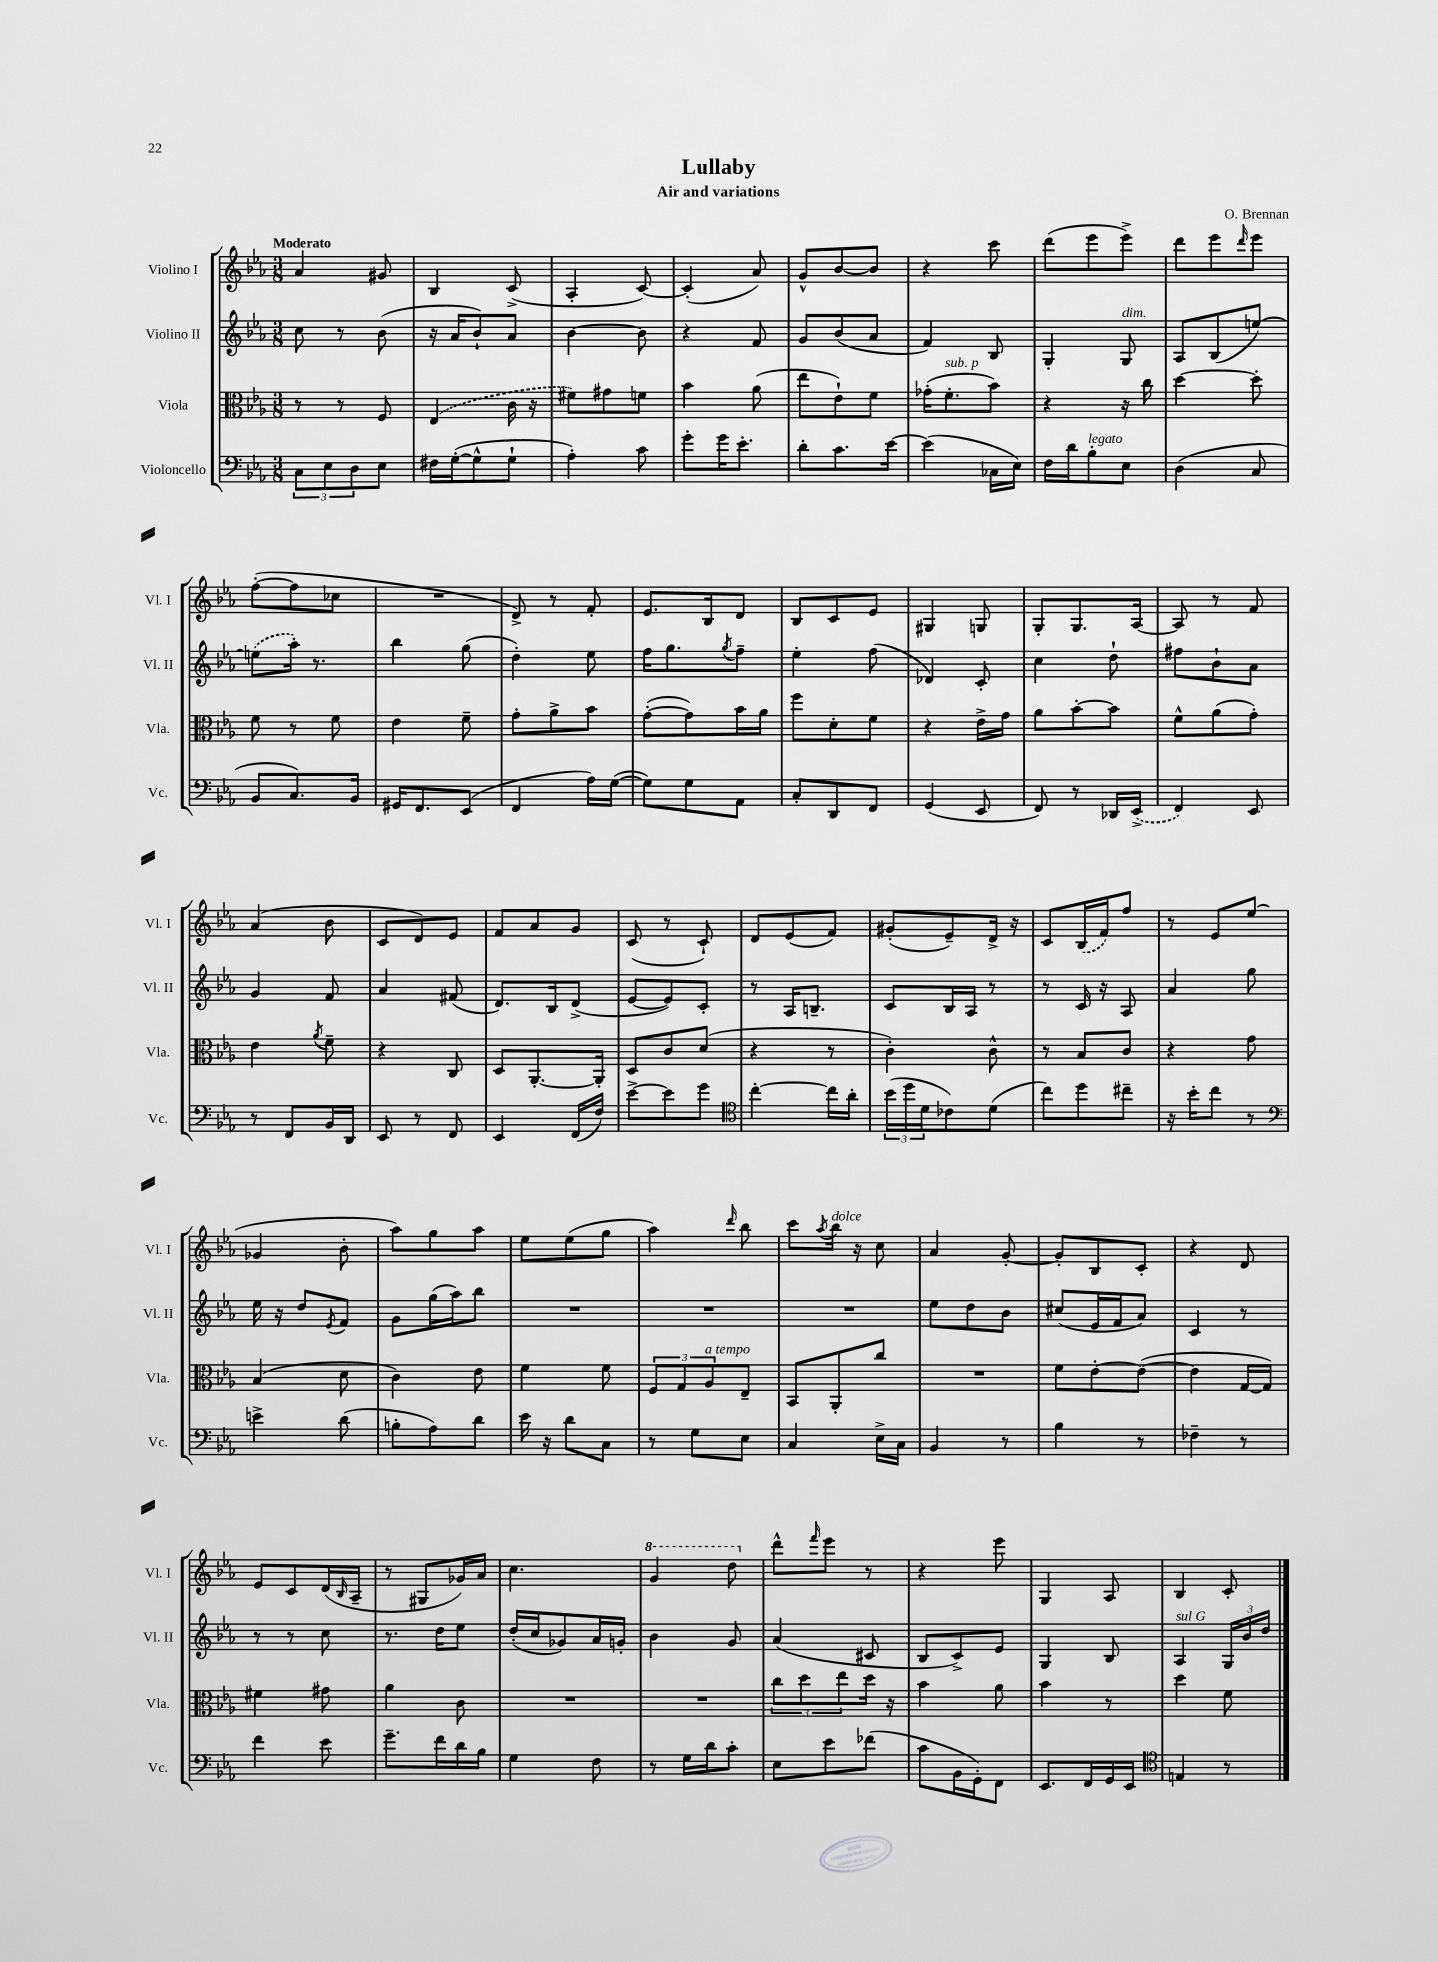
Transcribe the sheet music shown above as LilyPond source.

\header { title = "Lullaby" composer = "O. Brennan" subtitle = "Air and variations" }
<<
\new StaffGroup <<
\new Staff = "s0" \with { instrumentName = "Violino I" shortInstrumentName = "Vl. I" } {
    \clef treble \key ees \major \numericTimeSignature \time 3/8 \tempo "Moderato"
    aes'4 gis'8 |
    bes4 c'8->( |
    aes4-. c'8~) |
    c'4-.( aes'8) |
    g'8-^ bes'8~ bes'8 |
    r4 c'''8 |
    d'''8( ees'''8 ees'''8->) |
    d'''8 ees'''8 \grace { d'''16 } ees'''8 |
    f''8~-.( f''8 ces''8 |
    R4. |
    d'8->) r8 f'8-. |
    ees'8. bes16 d'8 |
    bes8 c'8 ees'8 |
    gis4 g8 |
    g8-. g8. aes16~ |
    aes8 r8 f'8 |
    aes'4( bes'8 |
    c'8 d'8) ees'8 |
    f'8 aes'8 g'8 |
    c'8( r8 c'8-!) |
    d'8 ees'8( f'8) |
    gis'8-.( ees'8--) d'16-> r16 |
    c'8 \once \slurDashed bes16( f'16) f''8 |
    r8 ees'8 ees''8( |
    ges'4 bes'8-. |
    aes''8) g''8 aes''8 |
    ees''8 ees''8( g''8 |
    aes''4) \grace { d'''16 } bes''8 |
    c'''8 \acciaccatura { aes''8 } bes''16^\markup { \italic "dolce" } r16 c''8 |
    aes'4 g'8~-. |
    g'8-. bes8 c'8-. |
    r4 d'8 |
    ees'8 c'8 d'16( \grace { bes16 } aes16-- |
    r8 gis8 ges'16) aes'16 |
    c''4. |
    \ottava #1 g''4 d'''8 \ottava #0 |
    d'''8-^ \grace { f'''16 } ees'''8 r8 |
    r4 ees'''8 |
    g4 aes8 |
    bes4 c'8-. \bar "|." |
}
\new Staff = "s1" \with { instrumentName = "Violino II" shortInstrumentName = "Vl. II" } {
    \clef treble \key ees \major \numericTimeSignature \time 3/8
    c''8 r8 bes'8( |
    r16 aes'16 bes'8-!) aes'8 |
    bes'4~ bes'8 |
    r4 f'8 |
    g'8 bes'8( aes'8 |
    f'4) bes8 |
    g4-. g8^\markup { \italic "dim." } |
    aes8 bes8( e''8~) |
    \once \slurDashed e''8( aes''16-.) r8. |
    bes''4 g''8( |
    d''4-.) ees''8 |
    f''16 g''8. \acciaccatura { g''8 } f''8-- |
    ees''4-. f''8( |
    des'4) c'8-. |
    c''4 d''8-! |
    fis''8 bes'8-! aes'8 |
    g'4 f'8 |
    aes'4 fis'8( |
    d'8.) bes16 d'8->( |
    ees'8~ ees'8) c'8-. |
    r8 aes16 b8.-- |
    c'8 bes16 aes16 r8 |
    r8 c'16 r16 aes8 |
    aes'4 g''8 |
    ees''16 r16 d''8 \acciaccatura { ees'8 } f'8 |
    g'8 g''16( aes''16) bes''8 |
    R4. |
    R4. |
    R4. |
    ees''8 d''8 bes'8 |
    cis''8( ees'16 f'16 aes'8) |
    c'4 r8 |
    r8 r8 c''8 |
    r8. d''16 ees''8 |
    d''16-.( c''16 ges'8) aes'16 g'16-. |
    bes'4 g'8 |
    aes'4( cis'8 |
    bes8 c'8->) ees'8 |
    g4 bes8 |
    aes4^\markup { \italic "sul G" } \tuplet 3/2 { g16 bes'16 d''16 } \bar "|." |
}
\new Staff = "s2" \with { instrumentName = "Viola" shortInstrumentName = "Vla." } {
    \clef alto \key ees \major \numericTimeSignature \time 3/8
    r8 r8 f8 |
    \once \slurDashed ees4( c'16 r16 |
    fis'8) gis'8 f'8 |
    bes'4 aes'8( |
    ees''8 ees'8-!) f'8 |
    ges'16-.( f'8.-.^\markup { \italic "sub. p" } bes'8) |
    r4 r16 c''16 |
    d''4~ d''8-. |
    f'8 r8 f'8 |
    ees'4 f'8-- |
    g'8-. aes'8-> bes'8 |
    g'8~-.( g'8) bes'16 aes'16 |
    f''8 d'8-. f'8 |
    r4 ees'16-> g'16 |
    aes'8 bes'8~-. bes'8 |
    f'8-^ aes'8( g'8-.) |
    ees'4 \acciaccatura { aes'8 } f'8-- |
    r4 c8 |
    d8 aes,8.~-. aes,16-. |
    d8 c'8 d'8( |
    r4 r8 |
    c'4-.) c'8-^ |
    r8 bes8 c'8 |
    r4 g'8 |
    bes4( d'8 |
    c'4) ees'8 |
    f'4 f'8 |
    \tuplet 3/2 { f8 g8 aes8^\markup { \italic "a tempo" } } ees8-- |
    bes,8 aes,8-. c''8 |
    R4. |
    f'8 ees'8~-. ees'8~( |
    ees'4 g16~ g16) |
    fis'4 gis'8 |
    aes'4 c'8 |
    R4. |
    R4. |
    \tuplet 3/2 { c''8 d''8 ees''8 } d''16 r16 |
    bes'4 aes'8 |
    bes'4 r8 |
    d''4 f'8 \bar "|." |
}
\new Staff = "s3" \with { instrumentName = "Violoncello" shortInstrumentName = "Vc." } {
    \clef bass \key ees \major \numericTimeSignature \time 3/8
    \tuplet 3/2 { c8 ees8 d8 } ees8 |
    fis16 g16~-.( g8-^ g8-! |
    aes4-.) c'8 |
    g'8-. g'16 ees'8.-. |
    d'8-. c'8. ees'16~ |
    ees'4( ces16 ees16) |
    f16 d'16 bes8-.^\markup { \italic "legato" } ees8 |
    d4( c8 |
    bes,8 c8.) bes,16 |
    gis,16 f,8. ees,8( |
    f,4 aes16) g16~( |
    g8) g8 aes,8 |
    c8-. d,8 f,8 |
    g,4( ees,8 |
    f,8) r8 des,16 \once \slurDashed ees,16->( |
    f,4) ees,8 |
    r8 f,8 bes,16 d,16 |
    ees,8 r8 f,8 |
    ees,4 f,16( f16) |
    ees'8~-> ees'8 g'8 |
    \clef tenor c''4~-. c''16 aes'16-. |
    \tuplet 3/2 { bes'16( d''16 d'16 } ces'8) d'8( |
    c''8) d''8 cis''8-- |
    r16 bes'16-. c''8 r8 |
    \clef bass e'4-> d'8( |
    b8-. aes8) d'8 |
    ees'16 r16 d'8 c8 |
    r8 g8 ees8 |
    c4 ees16-> c16 |
    bes,4 r8 |
    bes4 r8 |
    fes4-- r8 |
    f'4 ees'8 |
    g'8.-- f'16 d'16 bes16 |
    g4 f8 |
    r8 g16 d'16 c'8-. |
    ees8 ees'8 fes'8( |
    c'8 bes,16 g,16-.) f,8 |
    ees,8. f,16 g,16 ees,16 |
    \clef tenor e4 r8 \bar "|." |
}
>>
>>
\layout { \context { \Score \remove "Bar_number_engraver" } }
